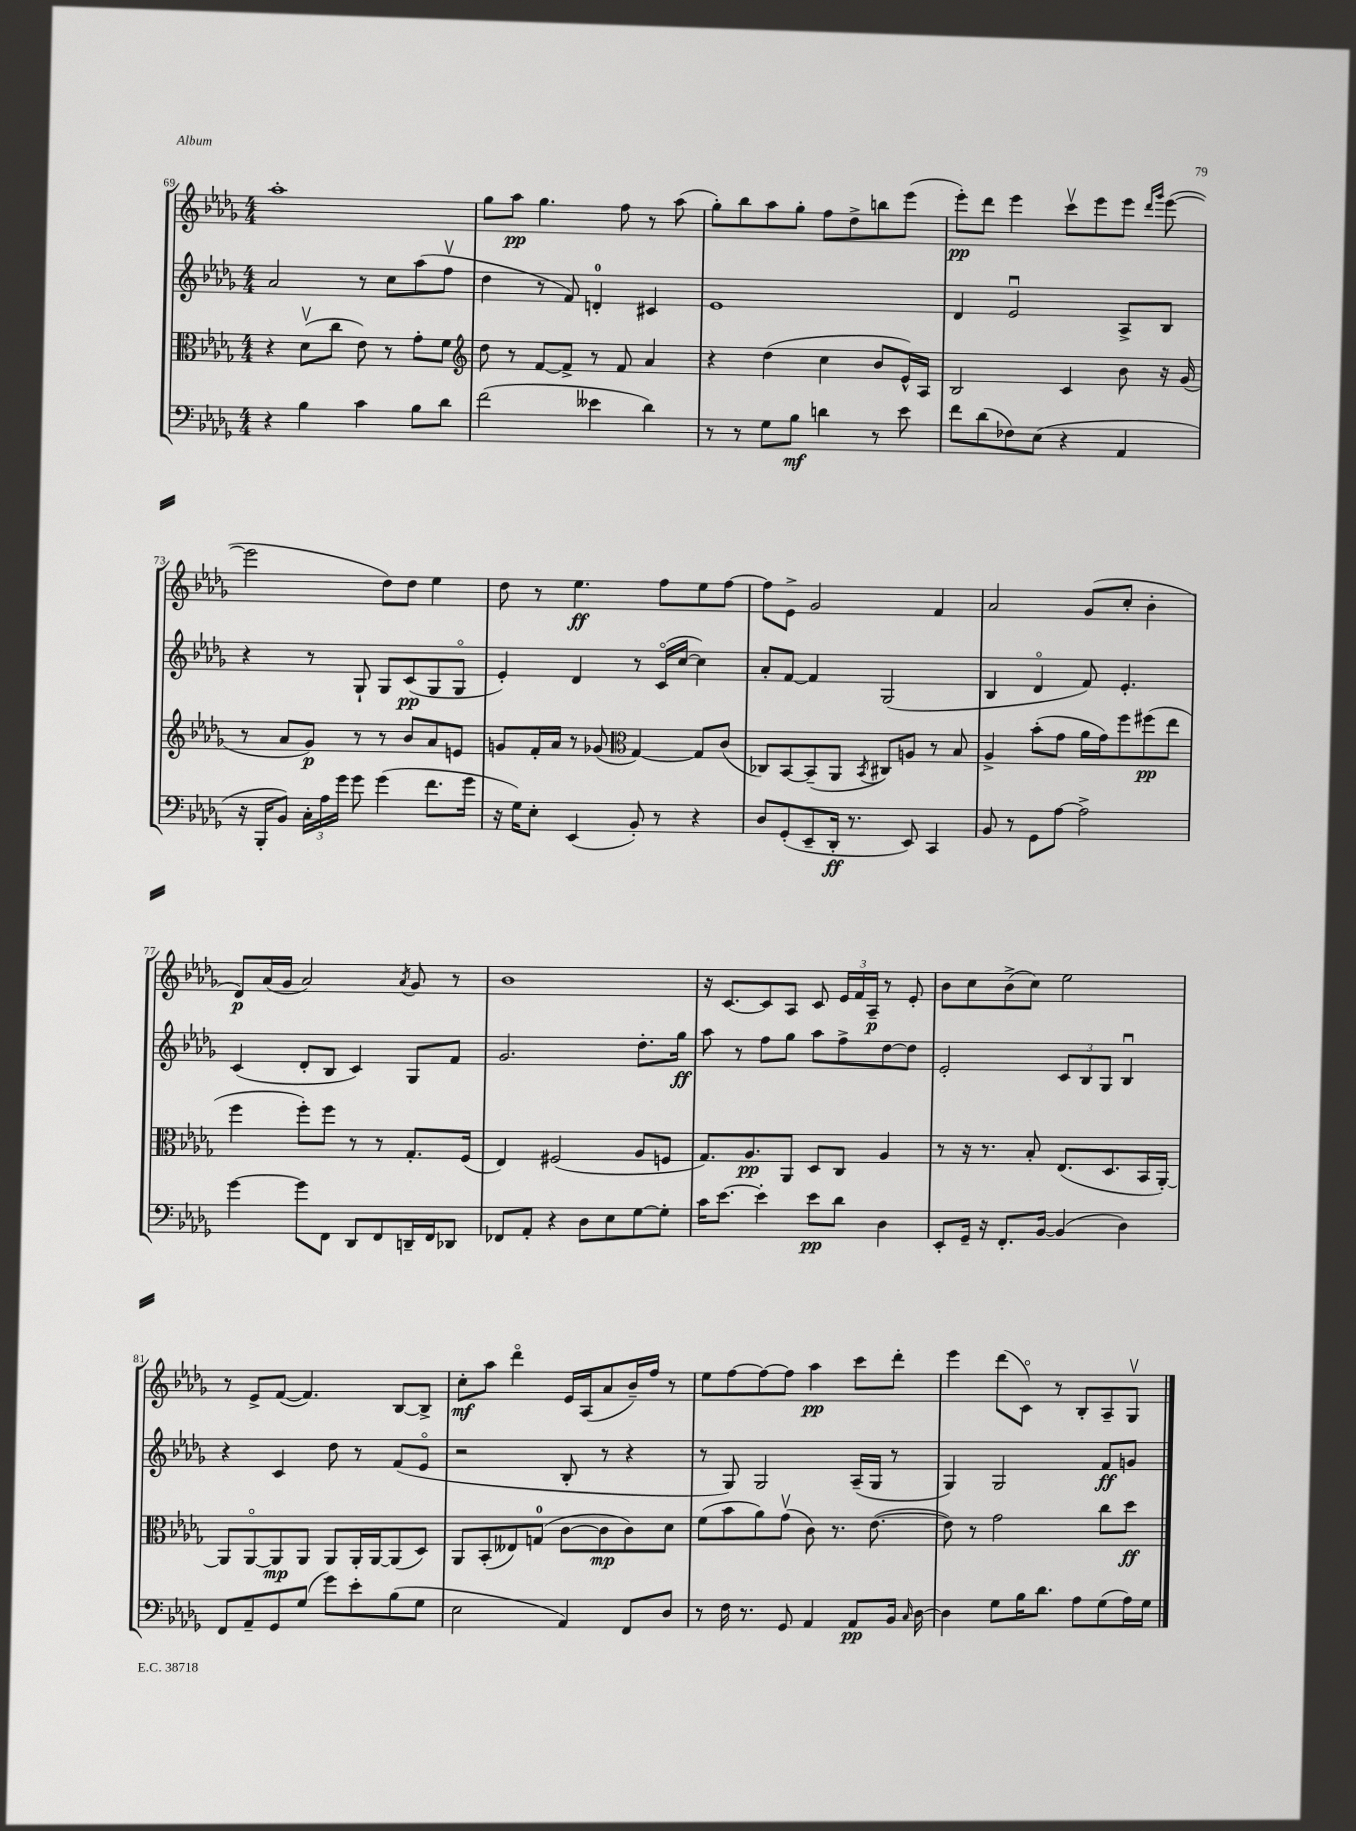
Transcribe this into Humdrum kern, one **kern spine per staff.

**kern	**kern	**kern	**kern
*staff4	*staff3	*staff2	*staff1
*clefF4	*clefC3	*clefG2	*clefG2
*k[b-e-a-d-g-]	*k[b-e-a-d-g-]	*k[b-e-a-d-g-]	*k[b-e-a-d-g-]
*M4/4	*M4/4	*M4/4	*M4/4
4r	4r	2a-/	1aa-'
4B-\	(8d-v\L	.	.
.	8cc\J	.	.
4c\	8e-\)	8r	.
.	8r	8cc\L	.
8B-\L	8g-'\L	(8aa-\	.
8d-\J	8f\J	8ffv\J	.
=	=	=	=
*	*clefG2	*	*
(2f\	8dd-\	4dd-\	8gg-\L
.	8r	.	8aa-\J
.	[8f/L	8r	4.gg-\
.	8f^/]J	8f/)	.
4e--\	8r	4d'/	.
.	8f/	.	8ff\
4d-\)	4a-/	4c#/	8r
.	.	.	(8aa-\
=	=	=	=
8r	4r	1e-	8gg-'\L)
8r	.	.	8bb-\
8G-\L	(4dd-\	.	8aa-\
8B-\J	.	.	8gg-'\J
4d\	4cc\	.	8ff\L
.	.	.	8dd-^\
8r	8b-/L	.	8bb\
8e-\	16e-^^/L)	.	(8eee-\J
.	16A-/JJ	.	.
=	=	=	=
8f\L	2B-/	4d-/	8eee-'\L)
(8d-\	.	.	8ddd-\J
8F-\)	.	2e-u/	4eee-\
(8E-\J	.	.	.
4r	4c/	.	8cccv\L
.	.	.	8eee-\
4AA-/	8b-\	8A-^/L	8eee-\J
.	.	.	16qqddd-/LL
.	.	.	16qqggg-/JJ
.	16r	8B-/J	([8eee-\
.	(16g-/	.	.
=	=	=	=
16r	8r	4r	2eee-\]
16BBB-'/LK	.	.	.
8BB-/J)	8a-/L	.	.
24C'\LL	8g-/J)	8r	.
24A-\	.	.	.
24g-\JJ	.	.	.
8g-\	8r	8G-`/	.
(4g-\	8r	8G-/L	8dd-\L)
.	8b-/L	(8c/	8dd-\J
8.f\L	8a-/	8G-/	4ee-\
.	8e/J	8G-o/J	.
16g-\Jk	.	.	.
=	=	=	=
16r	8g/L	4e-'/)	8dd-\
16G-\LK)	.	.	.
8E-'\J	16f'/L	.	8r
.	16a-/JJ	.	.
(4EE-/	8r	4d-/	4.ee-\
.	(8g-/	.	.
*	*clefC3	*	*
8BB-'/)	[4G-/)	8r	.
8r	.	(16co/LL	8ff\L
.	.	[16cc/JJ	.
4r	8G-/]L	4cc\])	8ee-\
.	(8c/J	.	[8ff\J
=	=	=	=
8D-/L	8C-/L)	8a-'/L	8ff\]L
(8GG-'/	[8BB-/	[8f/J	8e-^\J
8EE-~/	(8BB-~/]	4f/]	2g-/
16DD-'/Jk	8AA-/J	.	.
8.r	.	.	.
.	8qBB-/	.	.
.	8C#/L)	(2G-/	.
8EE-/)	8A/J	.	.
4CC/	8r	.	4f/
.	8B-/	.	.
=	=	=	=
8BB-/	4A-^/	4B-/	2a-/
8r	.	.	.
8GG-\L	(8b-'\L	4d-o/	.
[8A-\J	8g-\J	.	.
2A-^\]	16a-\LL	8f/)	(8g-/L
.	16g-\J)	.	.
.	8ff\	4.e-'/	8cc'/J
.	(8ff#\	.	4b-'\
.	8ee-\J	.	.
=	=	=	=
[4g-\	4ff\	(4c/	8d-/L)
.	.	.	(16a-/L
.	.	.	16g-/JJ
8g-\]L	8ff'\L)	8d-'/L	2a-/)
8FF\J	8ff\J	8B-/J	.
8DD-/L	8r	4c/)	.
8FF/	8r	.	.
.	.	.	8qa-/
16DD~/L	8.G-'/L	8G-/L	8g-/
16FF/J	.	.	.
8DD-/J	.	8f/J	8r
.	(16F/Jk	.	.
=	=	=	=
8FF-/L	4E-/)	2.g-/	1b-
8AA-'/J	.	.	.
4r	(2F#/	.	.
8D-\L	.	.	.
8E-\	.	.	.
[8G-\	8A-/L	8.dd-'\L	.
8G-'\]J	8F/J	.	.
.	.	16gg-\Jk	.
=	=	=	=
16c\LK	8.G-/L)	8aa-\	16r
[8.e-\J	.	.	[8.c/L
.	.	8r	.
.	8.A-/	.	.
4e-'\]	.	8ff\L	8c/]
.	8AA-/J	8gg-\J	8A-/J
8e-\L	8D-/L	8aa-\L	8c/
8d-\J	8C/J	8ff^\	24e-/LL
.	.	.	24f/
.	.	.	24A-~/JJ
4D-\	4A-/	[8dd-\	8r
.	.	8dd-\]J	8e-'/
=	=	=	=
8EE-'/L	8r	2e-'/	8b-\L
16GG-~/Jk	16r	.	8cc\
16r	8.r	.	.
8.FF'/L	.	.	(8b-^\
.	8B-'/	.	8cc\J)
[16BB-/Jk	.	.	.
(4BB-/]	(8.E-/L	12c/L	2ee-\
.	.	12B-/	.
.	.	12G-/J	.
.	8.D-/	.	.
4D-\)	.	4B-u/	.
.	16BB-/L	.	.
.	[16AA-'/JJ)	.	.
=	=	=	=
8FF/L	8AA-/]L	4r	8r
8AA-~/	[8AA-o/	.	8e-^/L
8GG-/	8AA-/]	4c/	([8f/J
(8G-/J	8AA-/J	.	4.f/])
8g-\L)	8AA-/L	8dd-\	.
8e-'\	16AA-'/L	8r	.
.	[16AA-/J	.	.
(8B-\	(8AA-/]	(8f/L	[8B-/L
8G-\J	8D-/J)	8e-o/J	8B-^/]J
=	=	=	=
2E-\	8AA-/L	2r	8cc'\L
.	(8BB-'/	.	8aa-\J
.	8E--/)	.	4ddd-o\
.	(8G/J	.	.
4AA-/)	[8c\L	8B-'/	16e-/LL
.	.	.	(16A-/J
.	8c\]	8r	8a-/
8FF/L	8c\)	4r	16b-~/L)
.	.	.	16ff/JJ
8D-/J	8d-\J	.	8r
=	=	=	=
8r	(8f\L	8r	8ee-\L
16F\	8b-\	8G-/)	[8ff\
8.r	.	.	.
.	8a-\)	2G-/	8ff\_
8GG-/	(8g-v\J	.	8ff\]J
4AA-/	8c\)	.	4aa-\
.	8.r	.	.
8AA-/L	.	(16A-~/LL	8ccc\L
.	([8.e-\	16G-/JJ	.
16BB-/Jk	.	8r	8ddd-'\J
16qqC/	.	.	.
[16D-\	.	.	.
=	=	=	=
4D-\]	8e-\])	4G-/)	4eee-\
.	8r	.	.
8G-\L	2g-\	2G-/	(8ddd-\L
16B-\K	.	.	8co\J)
8.d-\J	.	.	.
.	.	.	8r
8A-\L	.	.	8B-'/L
(8G-\	8cc\L	8f/L	8A-~/
16A-\L)	8dd-\J	8g/J	8G-v/J
16G-\JJ	.	.	.
==	==	==	==
*-	*-	*-	*-
